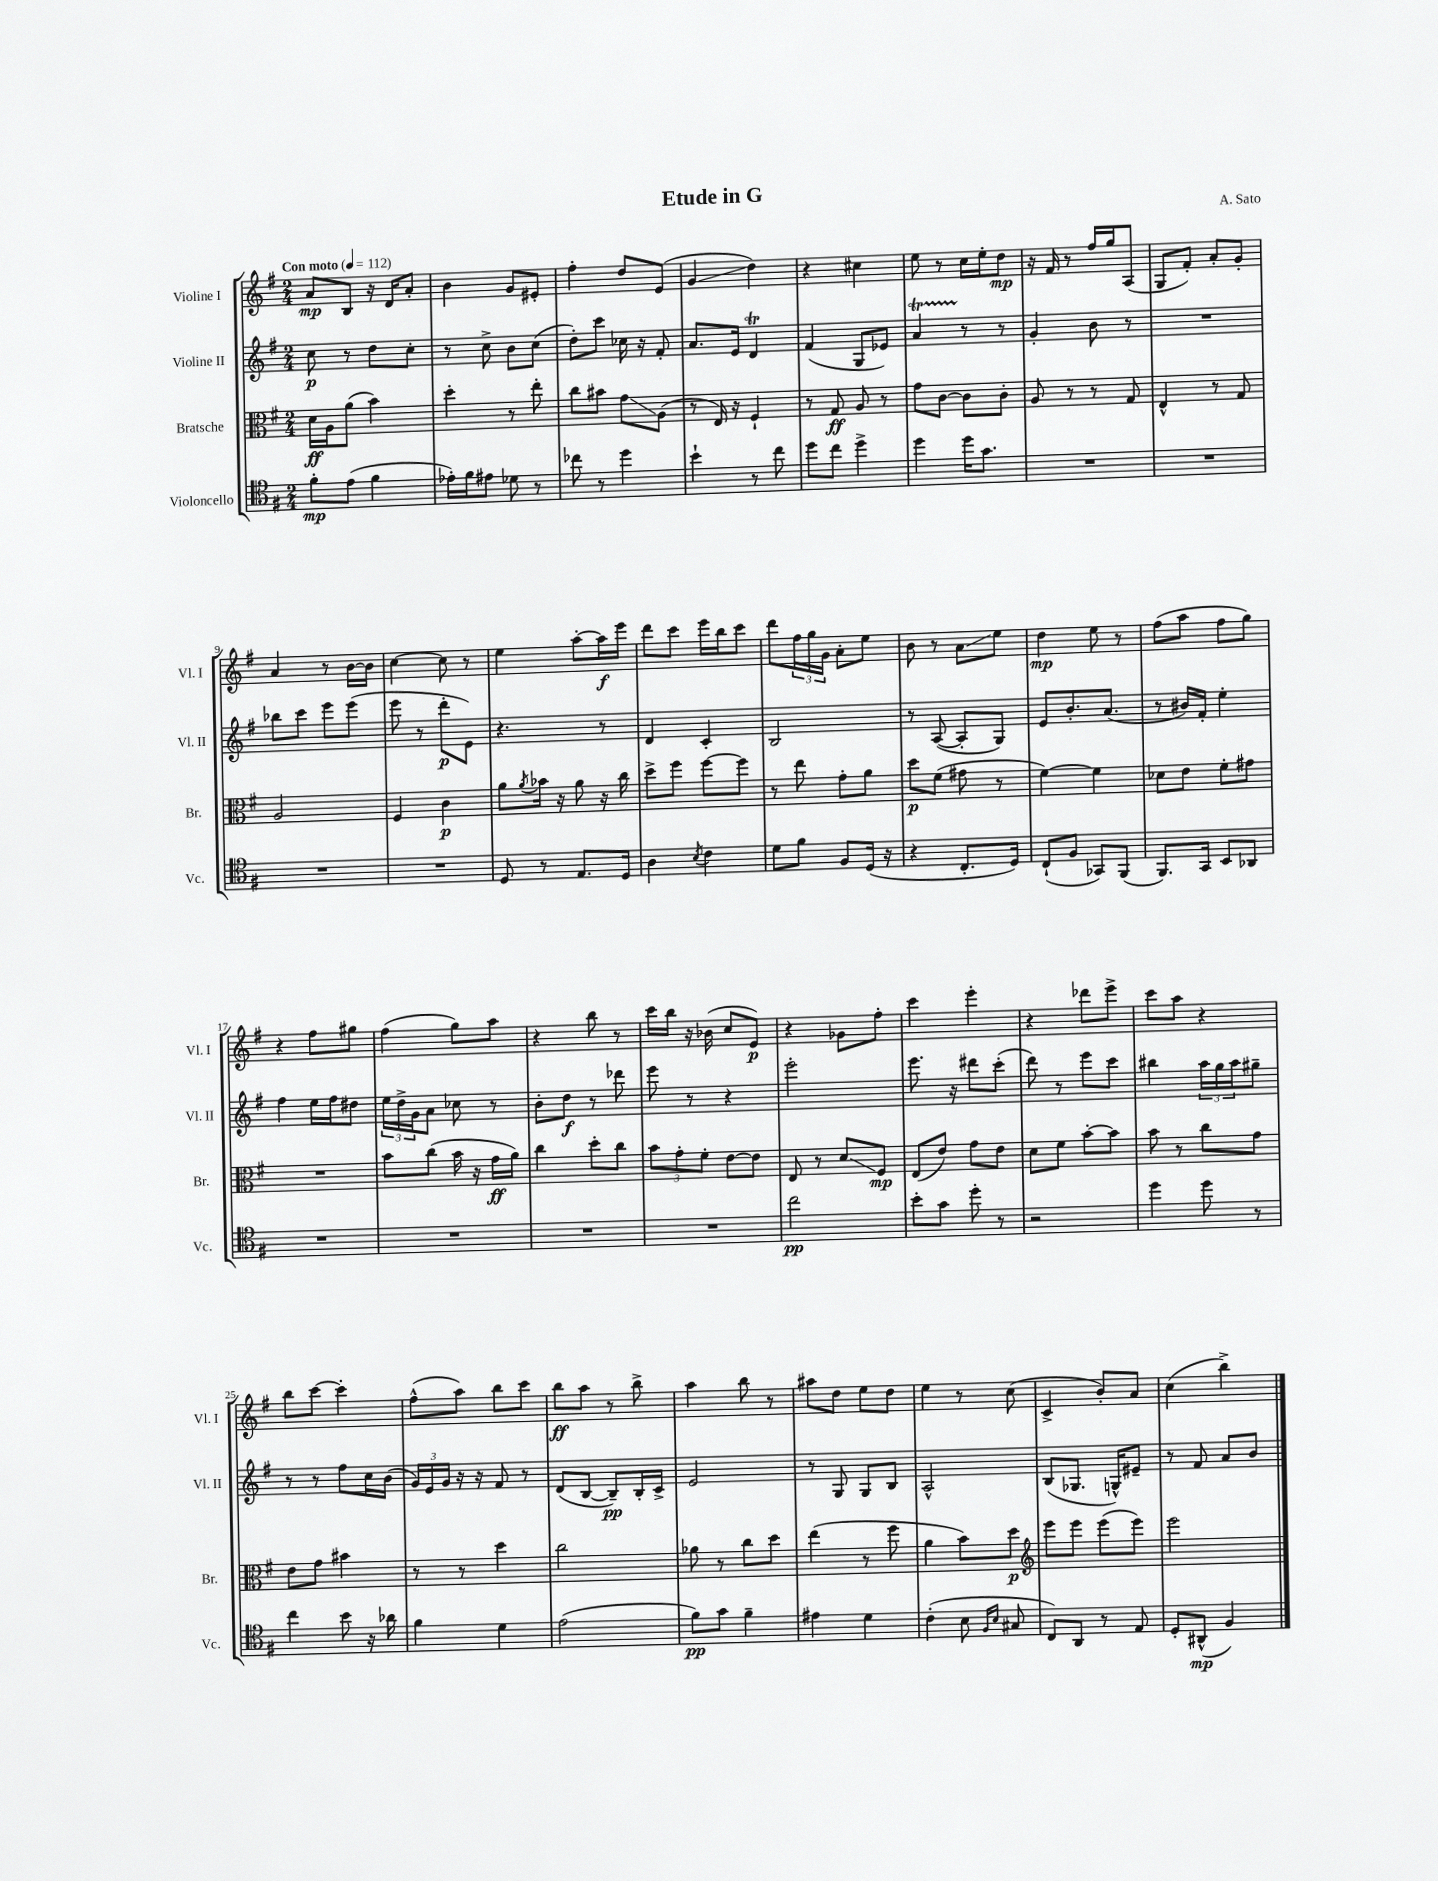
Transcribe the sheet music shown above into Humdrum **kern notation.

**kern	**kern	**kern	**kern
*staff4	*staff3	*staff2	*staff1
*clefC4	*clefC3	*clefG2	*clefG2
*k[f#]	*k[f#]	*k[f#]	*k[f#]
*M2/4	*M2/4	*M2/4	*M2/4
*MM112	*MM112	*MM112	*MM112
8f#'\L	16d\LL	8cc\	8a/L
.	16A\J	.	.
(8e\J	(8a\J	8r	8B/J
4f#\	4b\)	8dd\L	16r
.	.	.	16d/LK
.	.	8cc'\J	8a'/J
=	=	=	=
16e-'\LL)	4dd'\	8r	4b\
16f#\J	.	.	.
8e#\J	.	8cc^\	.
8d-\	8r	8b\L	8g/L
8r	8ee'\	(8cc\J	8e#'/J
=	=	=	=
8cc-\	8cc\L	8dd'\L)	4ff#'\
8r	8b#\J	8ccc\J	.
4dd\	8g\L	16cc-\	8dd/L
.	.	16r	.
.	(8A\J	8f#'/	(8e/J
=	=	=	=
4b`\	8r	8.a/L	4g/
.	16E/)	.	.
.	16r	16e/Jk	.
8r	4F#`/	4d/	4dd\)
8cc\	.	.	.
=	=	=	=
8dd\L	8r	(4f#/	4r
8cc\J	8G/	.	.
4dd^\	8A/	8G/L	4cc#\
.	8r	8e-/J)	.
=	=	=	=
4dd\	8g\L	4a/	8ee\
.	[8c\J	.	8r
16dd\LK	8c\]L	8r	16cc\LL
8.g\J	.	.	16ee'\J
.	8c'\J	8r	8dd\J
=	=	=	=
2r	8A/	4g'/	16r
.	.	.	16f#/
.	8r	.	8r
.	8r	8b\	16ff#/LL
.	.	.	16gg/J
.	8G/	8r	(8A/J
=	=	=	=
2r	4E^^/	2r	8G/L
.	.	.	8f#'/J)
.	8r	.	8a'/L
.	8G/	.	8g'/J
=	=	=	=
2r	2A/	8bb-\L	4a/
.	.	8ccc\J	.
.	.	8eee\L	8r
.	.	(8eee\J	[16b\LL
.	.	.	16b\]JJ
=	=	=	=
2r	4F#/	8eee\	[4cc\
.	.	8r	.
.	4c\	8ddd'\L	8cc\]
.	.	8e\J)	8r
=	=	=	=
8D/	8a\L	4.r	4ee\
.	8qa/	.	.
8r	16b-\Jk	.	.
.	16r	.	.
8.E/L	8a\	.	[8aa'\L
.	16r	8r	16aa\]L
16D/Jk	16cc\	.	16eee\JJ
=	=	=	=
4A\	8dd^\L	4d/	8ddd\L
.	8ff#\J	.	8ccc\J
8qB/	.	.	.
4c\	[8ff#\L	4c'/	16eee\LL
.	.	.	16bb\J
.	8ff#\]J	.	8ccc\J
=	=	=	=
8d\L	8r	2B/	8ddd\L
8f#\J	8ee\	.	24ff#\L
.	.	.	24gg\
.	.	.	24g\JJ
8F#/L	8g'\L	.	8a'\L
(16D/Jk	8a\J	.	8ee\J
16r	.	.	.
=	=	=	=
4r	8dd\L	8r	8b\
.	(8f#\J	([8A/	8r
8.C'/L	8g#\	8A'/]L	8a\L
.	8r	8G/J)	8ee\J
16D/Jk)	.	.	.
=	=	=	=
(8C`/L	[4f#\)	8e/L	4dd\
8F#/J	.	8.b'/	.
8GG-/L)	4f#\]	.	8ee\
.	.	(8.a/J	.
(8FF#/J	.	.	8r
=	=	=	=
8.FF#/L)	8d-\L	8r	(8ff#\L
.	8e\J	16b#/LL)	8aa\J
16GG/Jk	.	16f#'/JJ	.
8BB/L	8f#'\L	4ee'\	8ff#\L
8AA-/J	8g#\J	.	8gg\J)
=	=	=	=
2r	2r	4ff#\	4r
.	.	16ee\LL	8ff#\L
.	.	16ff#\J	.
.	.	8dd#\J	8gg#\J
=	=	=	=
2r	8b\L	24ee\LL	(4ff#\
.	.	24dd^\	.
.	.	24g\J	.
.	(8cc\J	8a\J	.
.	16b\	8cc-\	8gg\L)
.	16r	.	.
.	16g\LL	8r	8aa\J
.	16a\JJ)	.	.
=	=	=	=
2r	4cc\	8b'\L	4r
.	.	8dd\J	.
.	8dd'\L	8r	8bb\
.	8cc\J	8ddd-\	8r
=	=	=	=
2r	12b\L	8eee\	16ccc\LL
.	.	.	16bb\JJ
.	12g'\	.	.
.	.	8r	16r
.	12f#'\J	.	.
.	.	.	(16b-\
.	[8e\L	4r	8cc/L
.	8e\]J	.	8e/J)
=	=	=	=
2cc\	8E/	2eee'\	4r
.	8r	.	.
.	8d/L	.	8g-\L
.	8F#/J	.	8ff#'\J
=	=	=	=
8b'\L	(8E/L	8.eee\	4ccc\
8g\J	8e/J)	.	.
.	.	16r	.
8dd'\	8g\L	8ddd#\L	4eee'\
8r	8e\J	(8ccc'\J	.
=	=	=	=
2r	8d\L	8ddd\)	4r
.	8f#\J	8r	.
.	[8b'\L	8eee\L	8ddd-\L
.	8b\]J	8ccc\J	8eee^\J
=	=	=	=
4dd\	8b\	4bb#\	8ccc\L
.	8r	.	8aa\J
8dd\	8cc\L	24aa\LL	4r
.	.	24gg\	.
.	.	24aa\J	.
8r	8g\J	8gg#~\J	.
=	=	=	=
4cc\	8e\L	8r	8bb\L
.	8g\J	8r	[8ccc\J
8b\	4b#\	8ff#\L	4ccc'\]
16r	.	16cc\L	.
16a-\	.	(16b\JJ	.
=	=	=	=
4f#\	8r	24g/LL)	(8ff#^^\L
.	.	24e/	.
.	.	24g/JJ	.
.	8r	16r	8aa\J)
.	.	16r	.
4d\	4dd\	8f#/	8bb\L
.	.	8r	8ccc\J
=	=	=	=
(2e\	2cc\	(8d/L	8bb\L
.	.	[8B/J	8aa\J
.	.	8B~/]L)	8r
.	.	16B'/L	8bb^\
.	.	16c^/JJ	.
=	=	=	=
8f#\L)	8a-\	2e/	4aa\
8g\J	8r	.	.
4f#~\	8cc\L	.	8bb\
.	8dd\J	.	8r
=	=	=	=
4e#\	(4ee\	8r	8aa#\L
.	.	8G/	8dd\J
4d\	8r	8G/L	8ee\L
.	8ff#\	8B/J	8dd\J
=	=	=	=
(4c'\	4a\	2A^^/	4ee\
8B\	8b\L)	.	8r
16qqF#/LL	.	.	.
16qqB/JJ	.	.	.
8G#/	8dd\J	.	(8cc\
=	=	=	=
*	*clefG2	*	*
8C/L)	8eee\L	(8B/L	4c^/
8AA/J	8eee\J	8.G-/J	.
8r	(8eee\L	.	8b'/L)
.	.	16G^^/LK)	.
8E/	8eee\J)	8e#~/J	8a/J
=	=	=	=
8D'/L	2eee\	8r	(4cc\
(8AA#^^/J	.	8f#/	.
4F#/)	.	8a/L	4bb^\)
.	.	8b/J	.
==	==	==	==
*-	*-	*-	*-
